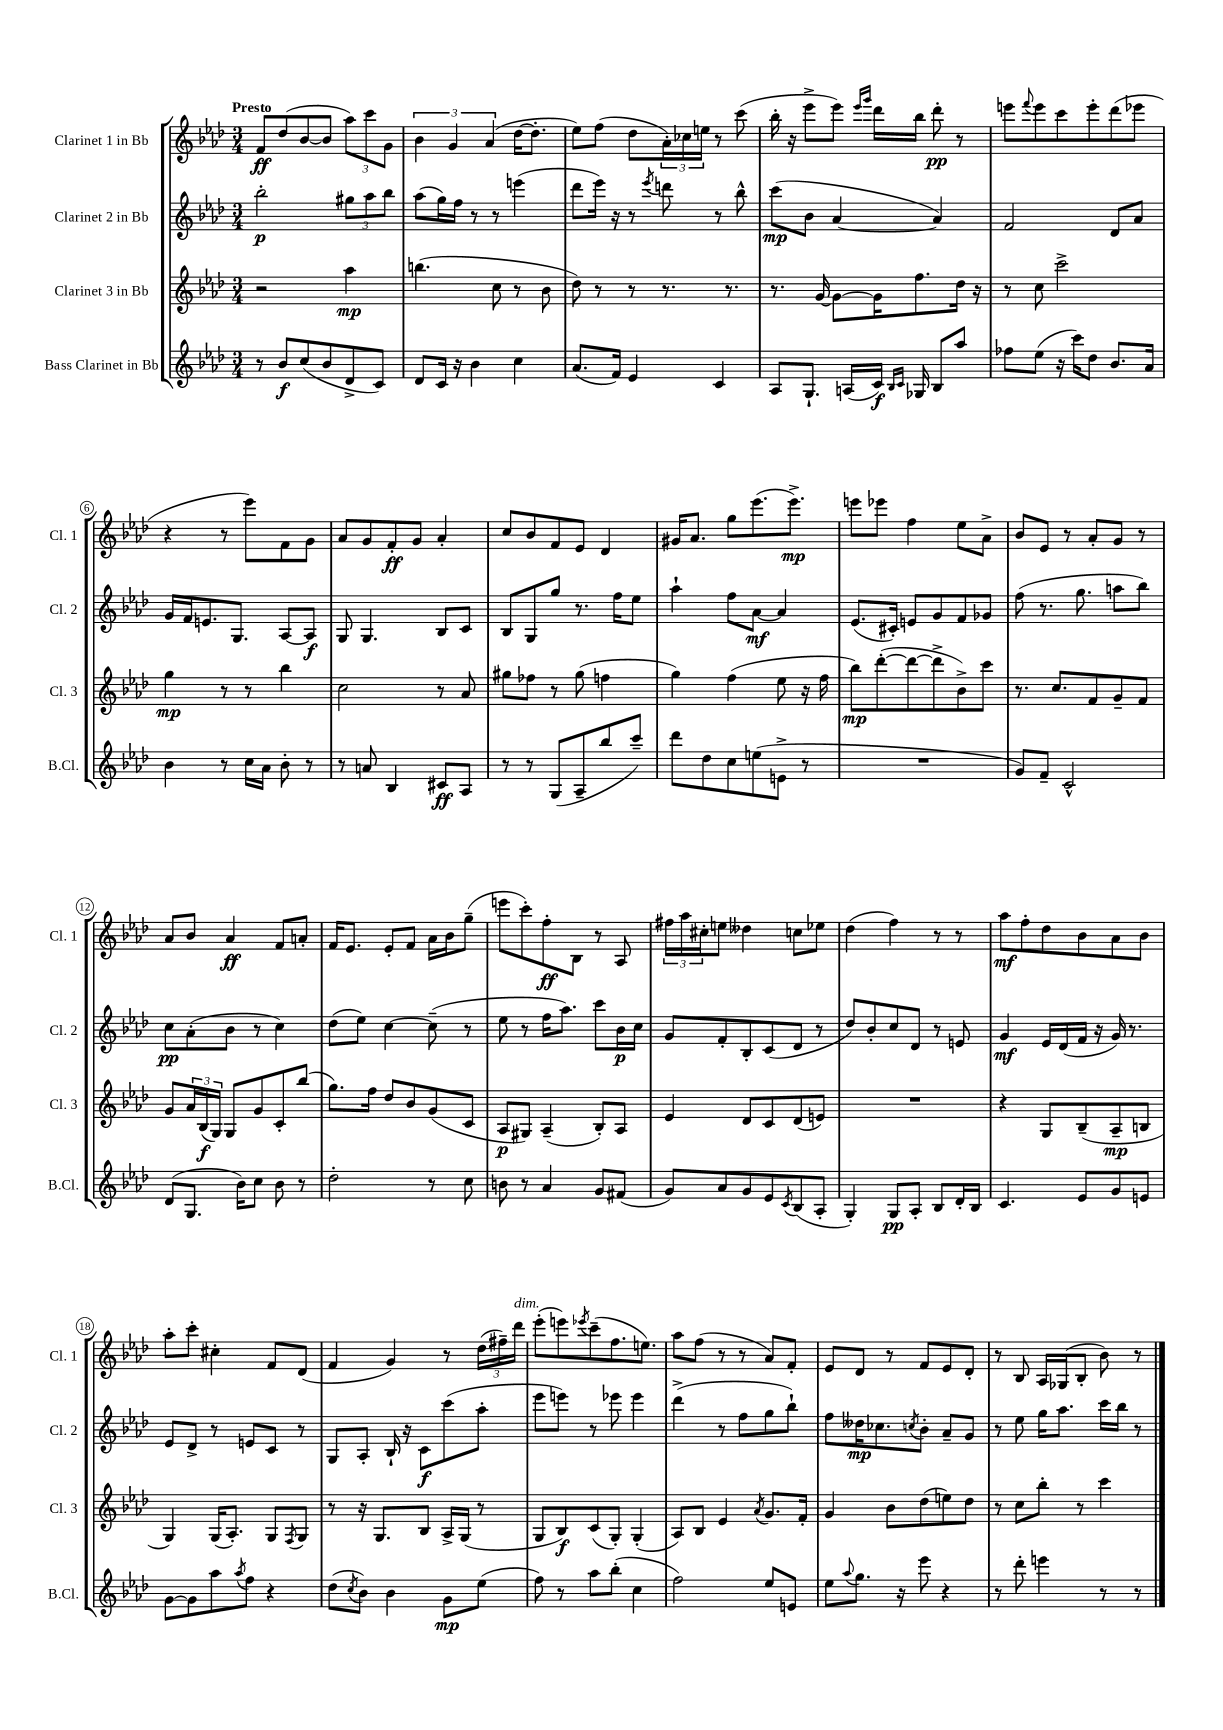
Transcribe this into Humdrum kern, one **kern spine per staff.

**kern	**dynam	**kern	**dynam	**kern	**dynam	**kern	**dynam
*part4	*part4	*part3	*part3	*part2	*part2	*part1	*part1
*staff4	*staff4	*staff3	*staff3	*staff2	*staff2	*staff1	*staff1
*I"Bass Clarinet in Bb	*	*I"Clarinet 3 in Bb	*	*I"Clarinet 2 in Bb	*	*I"Clarinet 1 in Bb	*
*I'B.Cl.	*	*I'Cl. 3	*	*I'Cl. 2	*	*I'Cl. 1	*
*clefG2	*	*clefG2	*	*clefG2	*	*clefG2	*
*k[b-e-a-d-]	*	*k[b-e-a-d-]	*	*k[b-e-a-d-]	*	*k[b-e-a-d-]	*
*M3/4	*	*M3/4	*	*M3/4	*	*M3/4	*
=1	=1	=1	=1	=1	=1	=1	=1
!	!	!	!	!	!	!LO:TX:a:B:t=Presto	!
8r	.	2r	.	2bb-'\	p	8f/L	ff
8b-/L	f	.	.	.	.	(8dd-/	.
(8cc/	.	.	.	.	.	[8b-/	.
8b-/	.	.	.	.	.	8b-/J]	.
8d-^/	.	4aa-\	mp	12gg#X\L	.	12aa-\L)	.
.	.	.	.	12aa-\	.	12ccc\	.
8c/J)	.	.	.	.	.	.	.
.	.	.	.	12bb-\J	.	12g\J	.
=2	=2	=2	=2	=2	=2	=2	=2
8d-/L	.	(4.bbn\	.	(8aa-\L	.	6b-\	.
16c/Jk	.	.	.	16gg\L)	.	.	.
.	.	.	.	.	.	6g/	.
16r	.	.	.	16ff\JJ	.	.	.
4b-\	.	.	.	8r	.	.	.
.	.	.	.	.	.	(6a-/	.
.	.	8cc\	.	8r	.	.	.
4cc\	.	8r	.	(4eeen\	.	[16dd-\KL	.
.	.	.	.	.	.	8.dd-'\J]	.
.	.	8b-\	.	.	.	.	.
=3	=3	=3	=3	=3	=3	=3	=3
(8.a-/L	.	8dd-\)	.	8ddd-\L	.	8ee-\L)	.
.	.	8r	.	16eee-\Jk)	.	(8ff\J	.
16f/Jk)	.	.	.	16r	.	.	.
4e-/	.	8r	.	8r	.	8dd-\L	.
.	.	.	.	8qeee-/	.	.	.
.	.	8.r	.	8dddn\	.	24a-'\L)	.
.	.	.	.	.	.	24cc-X\	.
.	.	.	.	.	.	24een\JJ	.
4c/	.	.	.	8r	.	8r	.
.	.	8.r	.	.	.	.	.
.	.	.	.	8bb-^^\	.	(8ccc\	.
=4	=4	=4	=4	=4	=4	=4	=4
8A-/L	.	8.r	.	(8ccc\L	mp	16bb-'\	.
.	.	.	.	.	.	16r	.
8.G`/J	.	.	.	8b-\J	.	8eee-^\L	.
.	.	[16g/	.	.	.	.	.
.	.	8g\L_	.	[4a-/	.	8eee-\J)	.
(16An/LL	.	.	.	.	.	.	.
.	.	.	.	.	.	16qqeee-/LL	.
.	.	.	.	.	.	16qqggg/JJ	.
16c/JJ)	f	16g\K]	.	.	.	16ddd-\LL	.
16qqB-/LL	.	.	.	.	.	.	.
16qqc/JJ	.	.	.	.	.	.	.
16G-X/	.	8.ff\	.	.	.	16bb-\JJ	.
8B-/L	.	.	.	4a-/])	.	8ddd-'\	pp
8aa-/J	.	16dd-\Jk	.	.	.	8r	.
.	.	16r	.	.	.	.	.
=5	=5	=5	=5	=5	=5	=5	=5
8ff-X\L	.	8r	.	2f/	.	8eeen\L	.
.	.	.	.	.	.	8qqfff/	.
(8ee-\J	.	8cc\	.	.	.	8eee\	.
16r	.	2ccc^\	.	.	.	8ccc\	.
16ccc\KL)	.	.	.	.	.	.	.
8dd-\J	.	.	.	.	.	8eee'\	.
8.b-/L	.	.	.	8d-/L	.	(8ddd-\	.
.	.	.	.	8a-/J	.	8eee-X\J	.
16a-/Jk	.	.	.	.	.	.	.
!!LO:LB:g=z
=6	=6	=6	=6	=6	=6	=6	=6
4b-\	.	4gg\	mp	16g/LL	.	4r	.
.	.	.	.	16f/J	.	.	.
.	.	.	.	8.en/	.	.	.
8r	.	8r	.	.	.	8r	.
.	.	.	.	8.G/J	.	.	.
16cc\LL	.	8r	.	.	.	8eee-\L)	.
16a-\JJ	.	.	.	.	.	.	.
8b-'\	.	4bb-\	.	[8A-/L	.	8f\	.
8r	.	.	.	8A-/J]	f	8g\J	.
=7	=7	=7	=7	=7	=7	=7	=7
8r	.	2cc\	.	8G/	.	8a-/L	.
8an/	.	.	.	4.G/	.	8g/	.
4B-/	.	.	.	.	.	8f'/	ff
.	.	.	.	.	.	8g/J	.
8c#X/L	ff	8r	.	8B-/L	.	4a-'/	.
8A-/J	.	8a-/	.	8c/J	.	.	.
=8	=8	=8	=8	=8	=8	=8	=8
8r	.	8gg#X\L	.	8B-/L	.	8cc/L	.
8r	.	8ff-X\J	.	8G/	.	8b-/	.
(8G/L	.	8r	.	8gg/J	.	8f/	.
8A-~/	.	(8gg#\	.	8.r	.	8e-/J	.
8bb-/	.	4ffn\	.	.	.	4d-/	.
.	.	.	.	16ff\KL	.	.	.
8ccc~/J)	.	.	.	8ee-\J	.	.	.
=9	=9	=9	=9	=9	=9	=9	=9
8ddd-\L	.	4gg\)	.	4aa-`\	.	16g#X/KL	.
.	.	.	.	.	.	8.a-/J	.
8dd-\	.	.	.	.	.	.	.
8cc\	.	(4ff\	.	8ff\L	.	8gg\L	.
(8een\	.	.	.	[8a-\J	mf	(8.eee-\	.
8en^\J	.	8ee-\	.	4a-/]	.	.	.
.	.	.	.	.	.	8.eee-^\J)	mp
8r	.	16r	.	.	.	.	.
.	.	16ff\	.	.	.	.	.
=10	=10	=10	=10	=10	=10	=10	=10
2.r	.	8bb-\L)	mp	(8.e-/L	.	8eeen\L	.
.	.	([8ddd-'\	.	.	.	8eee-X\J	.
.	.	.	.	16c#X'/Jk)	.	.	.
.	.	8ddd-\_	.	8en/L	.	4ff\	.
.	.	8ddd-^\]	.	8g/	.	.	.
.	.	8b-^\)	.	8f/	.	8ee-\L	.
.	.	8ccc\J	.	8g-X/J	.	8a-^\J	.
=11	=11	=11	=11	=11	=11	=11	=11
8g/L)	.	8.r	.	(8ff\	.	8b-/L	.
8f~/J	.	.	.	8.r	.	8e-/J	.
.	.	8.cc/L	.	.	.	.	.
2c^^/	.	.	.	.	.	8r	.
.	.	.	.	8.gg\	.	.	.
.	.	8f/	.	.	.	8a-'/L	.
.	.	8g~/	.	8aan\L	.	8g/J	.
.	.	8f/J	.	8bb-\J)	.	8r	.
!!LO:LB:g=z
=12	=12	=12	=12	=12	=12	=12	=12
(8d-/L	.	8g/L	.	8cc\L	pp	8a-/L	.
8.G/J	.	24a-/L	.	(8a-'\	.	8b-/J	.
.	.	(24B-/	f	.	.	.	.
.	.	24G/JJ)	.	.	.	.	.
.	.	8G/L	.	8b-\J	.	4a-/	ff
16b-\KL)	.	.	.	.	.	.	.
8cc\J	.	8g/	.	8r	.	.	.
8b-\	.	8c'/	.	4cc\)	.	8f/L	.
8r	.	(8bb-/J	.	.	.	8an'/J	.
=13	=13	=13	=13	=13	=13	=13	=13
2dd-'\	.	8.gg\L)	.	(8dd-\L	.	16f/KL	.
.	.	.	.	.	.	8.e-/J	.
.	.	.	.	8ee-\J)	.	.	.
.	.	16ff\Jk	.	.	.	.	.
.	.	8dd-/L	.	[4cc\	.	8e-'/L	.
.	.	8b-/	.	.	.	8f/J	.
8r	.	(8g/	.	(8cc~\]	.	16a-\LL	.
.	.	.	.	.	.	16b-\J	.
8cc\	.	8c/J	.	8r	.	(8gg~\J	.
=14	=14	=14	=14	=14	=14	=14	=14
8bn\	.	8A-/L	p	8ee-\	.	8eeen\L	.
8r	.	8G#X/J)	.	8r	.	8ccc'\)	.
4a-/	.	(4A-~/	.	16ff\KL	.	8ff'\	ff
.	.	.	.	8.aa-\J)	.	.	.
.	.	.	.	.	.	8B-\J	.
8g/L	.	8B-'/L)	.	8ccc\L	.	8r	.
(8f#X/J	.	8A-/J	.	16b-\L	p	8A-/	.
.	.	.	.	16cc\JJ	.	.	.
=15	=15	=15	=15	=15	=15	=15	=15
8g/L)	.	4e-/	.	8g/L	.	24ff#X\LL	.
.	.	.	.	.	.	24aa-\	.
.	.	.	.	.	.	24cc#X'\J	.
8a-/	.	.	.	8f'/	.	8een\J	.
8g/	.	8d-/L	.	8B-'/	.	4dd--X\	.
8e-/	.	8c/	.	(8c/	.	.	.
8qc/	.	.	.	.	.	.	.
(8B-/	.	(8d-/	.	8d-/J	.	8ccn\L	.
8A-'/J	.	8en/J)	.	8r	.	8ee-X\J	.
=16	=16	=16	=16	=16	=16	=16	=16
4G'/)	.	2.r	.	8dd-/L)	.	(4dd-\	.
.	.	.	.	8b-'/	.	.	.
8G/L	pp	.	.	8cc/	.	4ff\)	.
8A-'/J	.	.	.	8d-/J	.	.	.
8B-/L	.	.	.	8r	.	8r	.
16d-'/L	.	.	.	8en/	.	8r	.
16B-/JJ	.	.	.	.	.	.	.
=17	=17	=17	=17	=17	=17	=17	=17
4.c/	.	4r	.	4g/	mf	8aa-\L	mf
.	.	.	.	.	.	8ff'\	.
.	.	8G/L	.	16e-/LL	.	8dd-\	.
.	.	.	.	(16d-/	.	.	.
8e-/L	.	(8B-~/	.	16f/JJ	.	8b-\	.
.	.	.	.	16r	.	.	.
8g/	.	8A-~/	mp	16g/)	.	8a-\	.
.	.	.	.	8.r	.	.	.
8en/J	.	8Bn/J	.	.	.	8b-\J	.
!!LO:LB:g=z
=18	=18	=18	=18	=18	=18	=18	=18
[8g\L	.	4G/)	.	8e-/L	.	8aa-'\L	.
8g\]	.	.	.	8d-^/J	.	8ccc'\J	.
8aa-\	.	(16G/KL	.	8r	.	4cc#X'\	.
.	.	8.A-'/J)	.	.	.	.	.
8qaa-/	.	.	.	.	.	.	.
8ff\J	.	.	.	8en/L	.	.	.
4r	.	8G/L	.	8c/J	.	8f/L	.
.	.	8qF/	.	.	.	.	.
.	.	8G/J	.	8r	.	(8d-/J	.
=19	=19	=19	=19	=19	=19	=19	=19
(8dd-\L	.	8r	.	8G/L	.	4f/	.
8qcc/	.	.	.	.	.	.	.
8b-\J)	.	16r	.	8A-'/J	.	.	.
.	.	8.G/L	.	.	.	.	.
4b-\	.	.	.	16B-`/	.	4g/)	.
.	.	.	.	16r	.	.	.
.	.	8B-/J	.	8c\L	f	.	.
8g\L	mp	16A-^/LL	.	(8ccc\	.	8r	.
.	.	(16G/JJ	.	.	.	.	.
(8ee-\J	.	8r	.	8aa-'\J	.	(24dd-\LL	.
.	.	.	.	.	.	24ff#X~\)	.
!	!	!	!	!	!	!LO:TX:a:i:t=dim.	!
.	.	.	.	.	.	24ddd-\JJ	.
=20	=20	=20	=20	=20	=20	=20	=20
8ff\)	.	8G/L	.	8eee-\L	.	(8eee-'\L	.
8r	.	8B-/)	f	8eeen\J)	.	8eeen\)	.
.	.	.	.	.	.	8qeee-X/	.
8aa-\L	.	(8c/	.	8r	.	(8ccc~\	.
(8bb-'\J	.	8G'/J)	.	8eee-X\	.	8.ff\	.
4cc\	.	(4G'/	.	4eee-\	.	.	.
.	.	.	.	.	.	8.een\J)	.
=21	=21	=21	=21	=21	=21	=21	=21
2ff\)	.	8A-/L)	.	(4ddd-^\	.	8aa-\L	.
.	.	8B-/J	.	.	.	(8ff\J	.
.	.	4e-/	.	8r	.	8r	.
.	.	.	.	8ff\L	.	8r	.
.	.	8qa-/	.	.	.	.	.
8ee-/L	.	8.g/L	.	8gg\	.	8a-/L)	.
8en/J	.	.	.	8bb-`\J)	.	8f'/J	.
.	.	16f'/Jk	.	.	.	.	.
=22	=22	=22	=22	=22	=22	=22	=22
8ee-\L	.	4g/	.	8ff\L	.	8e-/L	.
8qqaa-/	.	.	.	.	.	.	.
8.gg\J	.	.	.	16dd--X\K	mp	8d-/J	.
.	.	.	.	8.cc-X\	.	.	.
.	.	8b-\L	.	.	.	8r	.
16r	.	.	.	.	.	.	.
.	.	.	.	8qccn/	.	.	.
8eee-\	.	(8dd-\	.	8b-'\J	.	8f/L	.
4r	.	8een\)	.	8a-~/L	.	8e-/	.
.	.	8dd-\J	.	8g/J	.	8d-'/J	.
=23	=23	=23	=23	=23	=23	=23	=23
8r	.	8r	.	8r	.	8r	.
8ddd-'\	.	8cc\L	.	8ee-\	.	8B-/	.
4eeen\	.	8bb-'\J	.	16gg\KL	.	16A-/LL	.
.	.	.	.	8.aa-\J	.	(16G-X/J	.
.	.	8r	.	.	.	8B-'/J	.
8r	.	4ccc\	.	16ccc\LL	.	8b-\)	.
.	.	.	.	16bb-\JJ	.	.	.
8r	.	.	.	8r	.	8r	.
==	==	==	==	==	==	==	==
*-	*-	*-	*-	*-	*-	*-	*-
